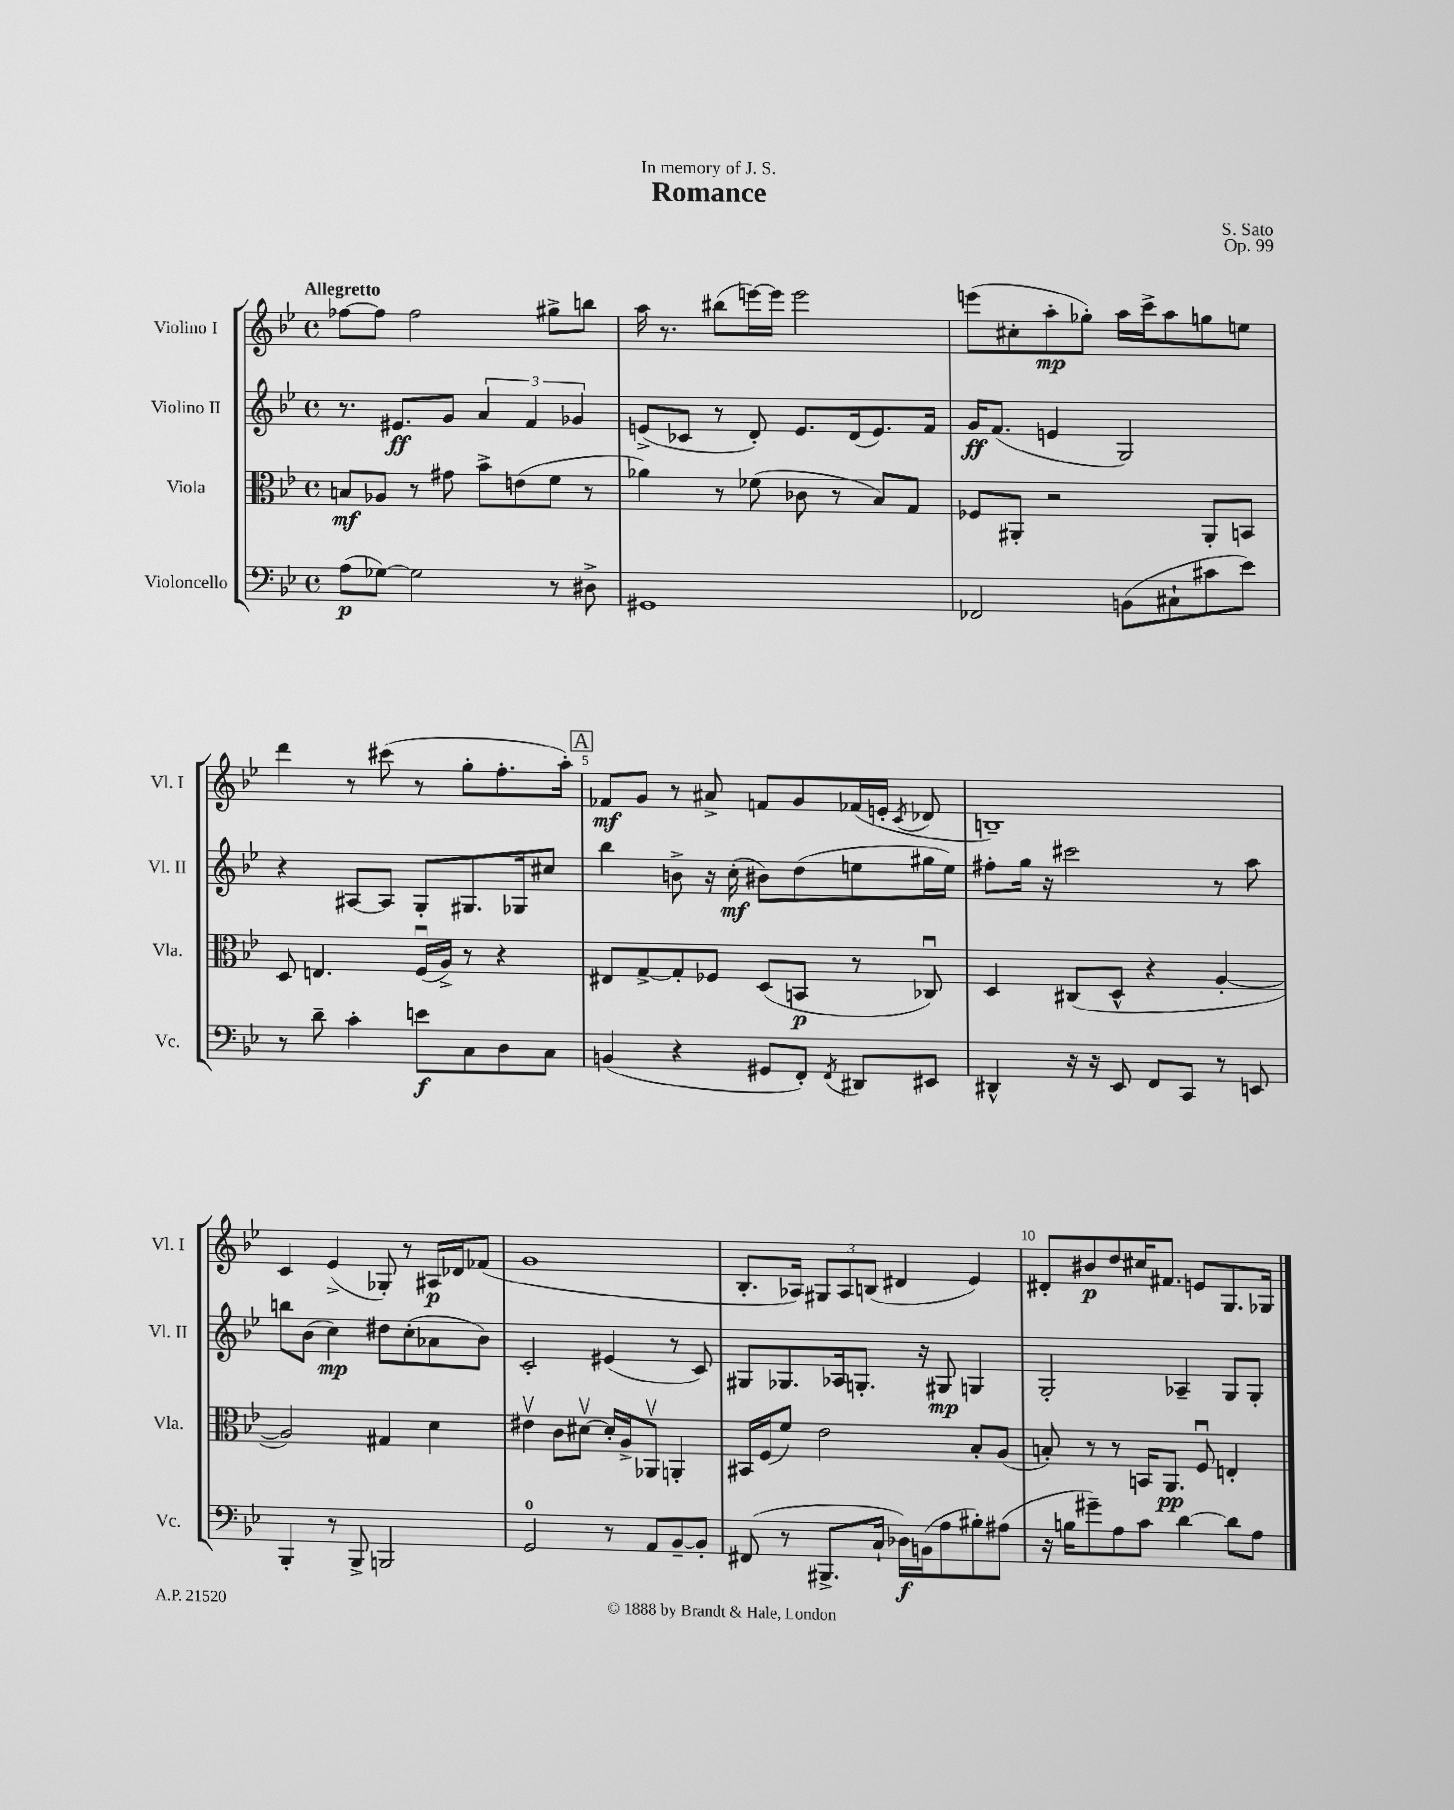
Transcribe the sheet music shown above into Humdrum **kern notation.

**kern	**dynam	**kern	**dynam	**kern	**dynam	**kern	**dynam
*part4	*part4	*part3	*part3	*part2	*part2	*part1	*part1
*staff4	*staff4	*staff3	*staff3	*staff2	*staff2	*staff1	*staff1
*I"Violoncello	*	*I"Viola	*	*I"Violino II	*	*I"Violino I	*
*I'Vc.	*	*I'Vla.	*	*I'Vl. II	*	*I'Vl. I	*
*clefF4	*	*clefC3	*	*clefG2	*	*clefG2	*
*k[b-e-]	*	*k[b-e-]	*	*k[b-e-]	*	*k[b-e-]	*
*M4/4	*	*M4/4	*	*M4/4	*	*M4/4	*
*met(c)	*	*met(c)	*	*met(c)	*	*met(c)	*
=1	=1	=1	=1	=1	=1	=1	=1
!	!	!	!	!	!	!LO:TX:a:B:t=Allegretto	!
(8A\L	p	8Bn/L	mf	8.r	.	[8ff-X\L	.
[8G-X\J)	.	8A-X/J	.	.	.	8ff-\J]	.
.	.	.	.	8.e#X/L	ff	.	.
2G-\]	.	8r	.	.	.	2ff-\	.
.	.	8g#X\	.	8g/J	.	.	.
.	.	8b-^\L	.	6a/	.	.	.
.	.	(8en\	.	.	.	.	.
.	.	.	.	6f/	.	.	.
8r	.	8f\J	.	.	.	8gg#X^\L	.
.	.	.	.	6g-X/	.	.	.
8D#X^\	.	8r	.	.	.	8bbn\J	.
=2	=2	=2	=2	=2	=2	=2	=2
1GG#X	.	4a-X\)	.	(8en^/L	.	16aa\	.
.	.	.	.	.	.	8.r	.
.	.	.	.	8c-X/J	.	.	.
.	.	8r	.	8r	.	(8bb#X\L	.
.	.	(8f-X\	.	8d'/)	.	[16eeen\L)	.
.	.	.	.	.	.	16eee\JJ]	.
.	.	8c-X\	.	8.e/L	.	2eee\	.
.	.	8r	.	.	.	.	.
.	.	.	.	(16d/k	.	.	.
.	.	8B-/L)	.	8.e/)	.	.	.
.	.	8G/J	.	.	.	.	.
.	.	.	.	16f/Jk	.	.	.
=3	=3	=3	=3	=3	=3	=3	=3
2FF-X/	.	8F-X/L	.	16g/KL	ff	(8eeen\L	.
.	.	.	.	(8.f/J	.	.	.
.	.	8AA#X'/J	.	.	.	8cc#X'\	.
.	.	2r	.	4en/	.	8aa'\	mp
.	.	.	.	.	.	8gg-X'\J)	.
(8BBn\L	.	.	.	2G/)	.	16aa\LL	.
.	.	.	.	.	.	16ccc^\J	.
8C#X`\	.	.	.	.	.	8aa\	.
8c#X\	.	8AA#'/L	.	.	.	8ggn\	.
8e-\J)	.	8BBn/J	.	.	.	8een\J	.
!!LO:LB:g=z
=4	=4	=4	=4	=4	=4	=4	=4
8r	.	8D/	.	4r	.	4ddd\	.
8d~\	.	4.En/	.	.	.	.	.
4c'\	.	.	.	[8A#X/L	.	8r	.
.	.	.	.	8A#/J]	.	(8ccc#X\	.
8en\L	f	(16Fu/LL	.	8G'/L	.	8r	.
.	.	16A^/JJ)	.	.	.	.	.
8C\	.	8r	.	8.G#X/	.	8gg'\L	.
8D\	.	4r	.	.	.	8.ff'\	.
.	.	.	.	16G-X/k	.	.	.
8C\J	.	.	.	8cc#X/J	.	.	.
.	.	.	.	.	.	16aa'\Jk)	.
!!LO:REH:place=s1:t=A
=5	=5	=5	=5	=5	=5	=5	=5
(4BBn/	.	8E#X/L	.	4bb-\	.	8f-X/L	mf
.	.	[8G^/	.	.	.	8g/J	.
4r	.	8G'/]	.	8bn^\	.	8r	.
.	.	8F-X/J	.	16r	.	8a#X^/	.
.	.	.	.	(16cc'\	mf	.	.
8GG#X/L	.	(8D/L	.	8b#X\L)	.	8fn/L	.
8FF'/J)	.	8BBn/J	p	(8dd\	.	8g/	.
8qFF/	.	.	.	.	.	.	.
8DD#X/L	.	8r	.	8een\	.	(16f-X/L	.
.	.	.	.	.	.	16en'/JJ	.
.	.	.	.	.	.	8qc/	.
8EE#X/J	.	8C-Xu/)	.	16gg#X\L	.	8d-X/	.
.	.	.	.	16ee\JJ)	.	.	.
=6	=6	=6	=6	=6	=6	=6	=6
4DD#X^^/	.	4D/	.	8ff#X'\L	.	1Bn~)	.
.	.	.	.	16gg\Jk	.	.	.
.	.	.	.	16r	.	.	.
16r	.	(8C#X/L	.	2ccc#X\	.	.	.
16r	.	.	.	.	.	.	.
8EE-/	.	8D^^/J	.	.	.	.	.
8FF/L	.	4r	.	.	.	.	.
8CC/J	.	.	.	.	.	.	.
8r	.	[4A'/	.	8r	.	.	.
8EEn/	.	.	.	8aa\	.	.	.
!!LO:LB:g=z
=7	=7	=7	=7	=7	=7	=7	=7
4BBB-'/	.	2A/])	.	8bbn\L	.	4c/	.
.	.	.	.	(8b-\J	.	.	.
8r	.	.	.	4cc\)	mp	(4e-^/	.
8BBB-^/	.	.	.	.	.	.	.
2BBBn/	.	4G#X/	.	8dd#X\L	.	8G-X'/)	.
.	.	.	.	(8cc'\	.	8r	.
.	.	4d\	.	8a-X\	.	16A#X/LL	p
.	.	.	.	.	.	16d-X/J	.
.	.	.	.	8b-\J)	.	(8f-X/J	.
=8	=8	=8	=8	=8	=8	=8	=8
2GG/	.	4e#Xv\	.	2c'/	.	1g	.
.	.	8c\L	.	.	.	.	.
.	.	[8d#Xv\J	.	.	.	.	.
8r	.	16d#'/LL]	.	(4e#X/	.	.	.
.	.	16A^/J	.	.	.	.	.
8AA/L	.	8AA-Xv/J	.	.	.	.	.
[8BB-~/	.	4AAn'/	.	8r	.	.	.
8BB-'/J]	.	.	.	8c/)	.	.	.
=9	=9	=9	=9	=9	=9	=9	=9
(8FF#X/	.	16BB#X/LL	.	8G#X/L	.	8.B-'/L	.
.	.	(16F/J	.	.	.	.	.
8r	.	8f/J)	.	8.G-X/	.	.	.
.	.	.	.	.	.	16A-X/Jk)	.
8.BBB#X^/L	.	2e-\	.	.	.	12G#X/L	.
.	.	.	.	16A-X/k	.	.	.
.	.	.	.	.	.	12A-/	.
.	.	.	.	8.Gn'/J	.	.	.
.	.	.	.	.	.	(12Bn/J	.
16C`/Jk	.	.	.	.	.	.	.
16D-X\LL)	f	.	.	.	.	4d#X/	.
(16BBn\J	.	.	.	16r	.	.	.
8A\	.	.	.	8G#X/	mp	.	.
8B#X'\)	.	8B-'/L	.	4Gn/	.	4e-/)	.
(8A#X\J	.	(8A/J	.	.	.	.	.
=10	=10	=10	=10	=10	=10	=10	=10
16r	.	8Bn'/)	.	2G'/	.	8d#X'/L	.
16Bn\KL	.	.	.	.	.	.	.
8g#X~\)	.	8r	.	.	.	8b#X/	p
8A\	.	8r	.	.	.	8dd/	.
8c\J	.	16BBn/KL	.	.	.	16cc#X/K	.
.	.	8.AA/J	pp	.	.	8.f#X/J	.
[4d\	.	.	.	4A-X~/	.	.	.
.	.	8Fu/	.	.	.	8en/L	.
8d\L]	.	4En'/	.	8G/L	.	8.G/	.
8A\J	.	.	.	8G'/J	.	.	.
.	.	.	.	.	.	16G-X/Jk	.
==	==	==	==	==	==	==	==
*-	*-	*-	*-	*-	*-	*-	*-
